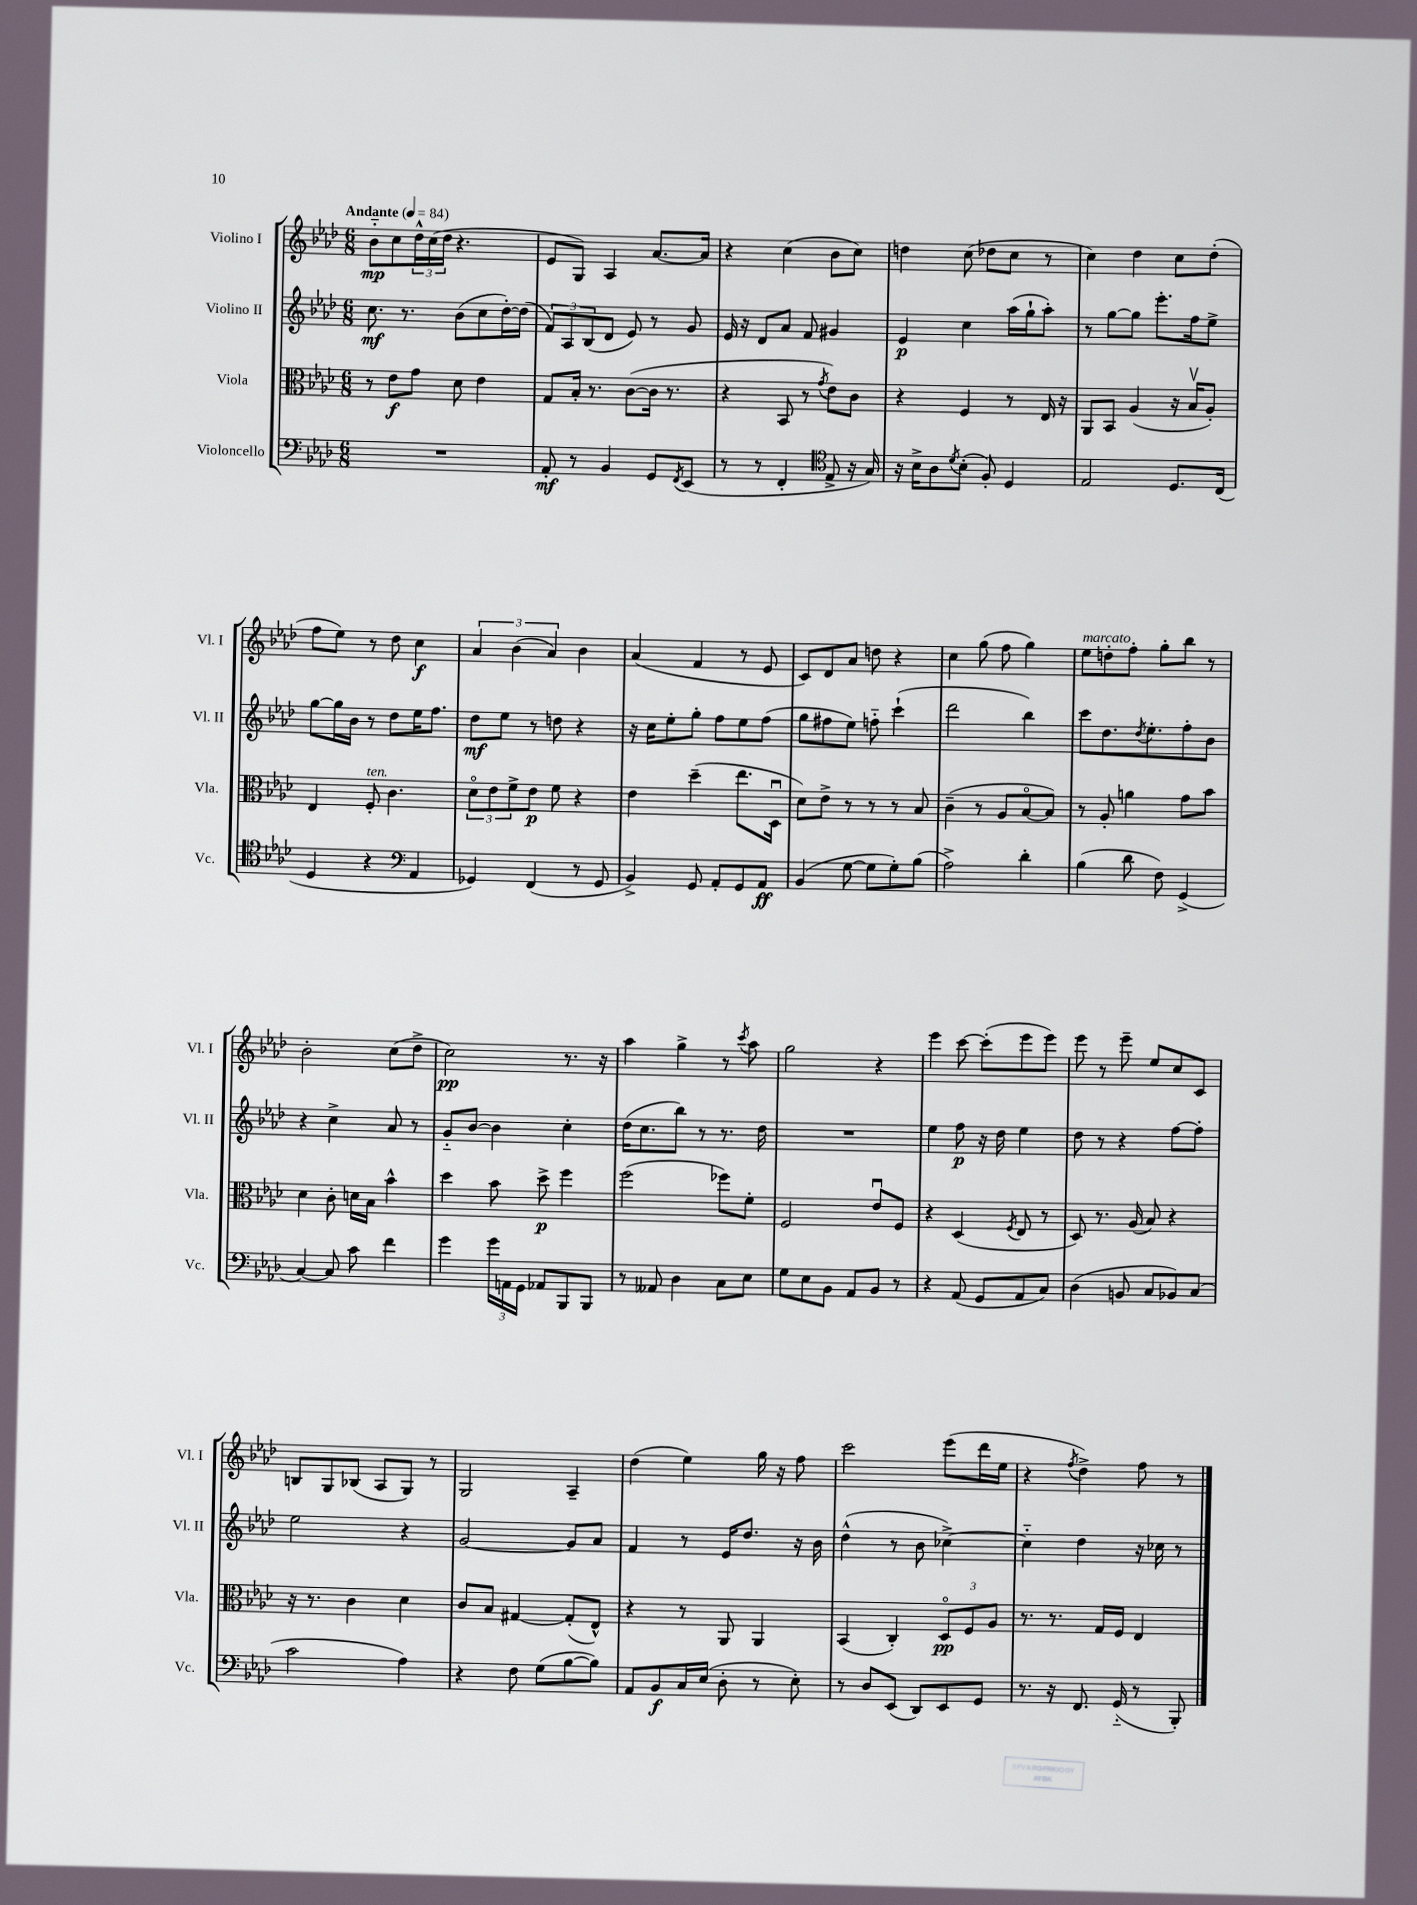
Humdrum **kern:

**kern	**dynam	**kern	**dynam	**kern	**dynam	**kern	**dynam
*part4	*part4	*part3	*part3	*part2	*part2	*part1	*part1
*staff4	*staff4	*staff3	*staff3	*staff2	*staff2	*staff1	*staff1
*I"Violoncello	*	*I"Viola	*	*I"Violino II	*	*I"Violino I	*
*I'Vc.	*	*I'Vla.	*	*I'Vl. II	*	*I'Vl. I	*
*clefF4	*	*clefC3	*	*clefG2	*	*clefG2	*
*k[b-e-a-d-]	*	*k[b-e-a-d-]	*	*k[b-e-a-d-]	*	*k[b-e-a-d-]	*
*M6/8	*	*M6/8	*	*M6/8	*	*M6/8	*
*MM84	*	*MM84	*	*MM84	*	*MM84	*
=1	=1	=1	=1	=1	=1	=1	=1
!	!	!	!	!	!	!LO:TX:a:B:t=Andante	!
2.r	.	8r	.	8.cc\	mf	8b-\L	mp
.	.	8e-\L	f	.	.	8cc\	.
.	.	.	.	8.r	.	.	.
.	.	8g\J	.	.	.	24dd-^^\L	.
.	.	.	.	.	.	(24cc\	.
.	.	.	.	.	.	24dd-\JJ	.
.	.	8d-\	.	(8b-\L	.	4.r	.
.	.	4e-\	.	8cc\	.	.	.
.	.	.	.	[16dd-'\L)	.	.	.
.	.	.	.	(16dd-\JJ]	.	.	.
=2	=2	=2	=2	=2	=2	=2	=2
8AA-'/	mf	8G/L	.	12f/L)	.	8e-/L	.
.	.	.	.	12A-/	.	.	.
8r	.	16B-'/Jk	.	.	.	8G/J)	.
.	.	.	.	(12B-/	.	.	.
.	.	8.r	.	.	.	.	.
4BB-/	.	.	.	8d-/J	.	4A-/	.
.	.	([8c\L	.	8e-/)	.	.	.
8GG/L	.	16c\Jk]	.	8r	.	[8.a-/L	.
.	.	8.r	.	.	.	.	.
8qFF/	.	.	.	.	.	.	.
(8EE-/J	.	.	.	8g/	.	.	.
.	.	.	.	.	.	16a-/Jk]	.
=3	=3	=3	=3	=3	=3	=3	=3
8r	.	4r	.	16e-/	.	4r	.
.	.	.	.	16r	.	.	.
8r	.	.	.	8d-/L	.	.	.
4FF'/	.	8BB-/	.	8a-/J	.	(4cc\	.
.	.	8r	.	8f/	.	.	.
*clefC4	*	*	*	*	*	*	*
.	.	8qg/	.	.	.	.	.
8E-^/	.	8e-\L)	.	4g#X/	.	8b-\L	.
16r	.	8c\J	.	.	.	8cc\J)	.
16G/)	.	.	.	.	.	.	.
=4	=4	=4	=4	=4	=4	=4	=4
16r	.	4r	.	4e-/	p	4ddn\	.
16B-^\KL	.	.	.	.	.	.	.
8A-\	.	.	.	.	.	.	.
8qd-/	.	.	.	.	.	.	.
(8B-'\J	.	4F/	.	4cc\	.	(8cc\	.
8F'/)	.	.	.	.	.	8dd-X\L	.
4D-/	.	8r	.	(16aa-\LL	.	8cc\J	.
.	.	.	.	16gg`\J	.	.	.
.	.	16E-/	.	8aa-'\J)	.	8r	.
.	.	16r	.	.	.	.	.
=5	=5	=5	=5	=5	=5	=5	=5
2E-/	.	8AA-/L	.	8r	.	4cc\)	.
.	.	8BB-/J	.	[8gg\L	.	.	.
.	.	(4A-/	.	8gg\J]	.	4dd-\	.
.	.	.	.	8.eee-'\L	.	.	.
8.D-/L	.	16r	.	.	.	8cc\L	.
.	.	16B-v/KL	.	16ff\k	.	.	.
.	.	8A-'/J)	.	8ee-^\J	.	(8dd-'\J	.
(16C/Jk	.	.	.	.	.	.	.
!!LO:LB:g=z
=6	=6	=6	=6	=6	=6	=6	=6
4D-/	.	4E-/	.	[8gg\L	.	8ff\L	.
.	.	.	.	16gg\L]	.	8ee-\J)	.
.	.	.	.	16b-\JJ	.	.	.
!	!	!LO:TX:a:i:t=ten.	!	!	!	!	!
4r	.	8F'/	.	8r	.	8r	.
.	.	4.c\	.	8dd-\L	.	8dd-\	.
*clefF4	*	*	*	*	*	*	*
4AA-/	.	.	.	16ee-\K	.	4cc\	f
.	.	.	.	8.ff\J	.	.	.
=7	=7	=7	=7	=7	=7	=7	=7
4GG-X/)	.	12d-\L	.	8dd-\L	mf	6a-/	.
.	.	12e-\	.	.	.	.	.
.	.	.	.	8ee-\J	.	.	.
.	.	12f^\	.	.	.	(6b-\	.
(4FF/	.	8e-\J	p	8r	.	.	.
.	.	.	.	.	.	6a-/)	.
.	.	8f\	.	8ddn\	.	.	.
8r	.	4r	.	4r	.	4b-\	.
8GG-/	.	.	.	.	.	.	.
=8	=8	=8	=8	=8	=8	=8	=8
4BB-^/)	.	4e-\	.	16r	.	(4a-/	.
.	.	.	.	16cc\KL	.	.	.
.	.	.	.	8ee-'\	.	.	.
8GG/	.	(4dd-~\	.	8gg'\J	.	4f/	.
8AA-'/L	.	.	.	8ff\L	.	.	.
8GG/	.	8.ee-\L	.	8ee-\	.	8r	.
8AA-/J	ff	.	.	(8ff\J	.	8e-/	.
.	.	16D-u\Jk	.	.	.	.	.
=9	=9	=9	=9	=9	=9	=9	=9
(4BB-/	.	8d-\L)	.	8gg\L	.	8c/L)	.
.	.	8e-^\J	.	8ff#X\	.	8d-/	.
[8G\	.	8r	.	8ee-\J)	.	8a-/J	.
8G\L]	.	8r	.	8ffn\	.	8ddn\	.
8G'\)	.	8r	.	(4ccc`\	.	4r	.
(8B-\J	.	8B-/	.	.	.	.	.
=10	=10	=10	=10	=10	=10	=10	=10
2A-^\)	.	(4c~\	.	2ddd-\	.	4cc\	.
.	.	8r	.	.	.	(8gg\	.
.	.	8A-/L	.	.	.	8ff\	.
4d-'\	.	[8B-/	.	4bb-\)	.	4gg\)	.
.	.	8B-/J])	.	.	.	.	.
=11	=11	=11	=11	=11	=11	=11	=11
!	!	!	!	!	!	!LO:TX:a:i:t=marcato	!
(4B-\	.	8r	.	8ccc\L	.	8ee-\L	.
.	.	8A-'/	.	8.dd-\	.	8ddn'\	.
8d-\	.	4an\	.	.	.	8ff'\J	.
.	.	.	.	8qdd-/	.	.	.
.	.	.	.	8.ee-'\	.	.	.
8F\)	.	.	.	.	.	8gg'\L	.
(4GG^/	.	8g\L	.	8ff'\	.	8bb-\J	.
.	.	8b-\J	.	8b-\J	.	8r	.
!!LO:LB:g=z
=12	=12	=12	=12	=12	=12	=12	=12
[4C/)	.	4d-\	.	4r	.	2b-'\	.
8C/]	.	8c'\	.	4cc^\	.	.	.
8c\	.	16dn\LL	.	.	.	.	.
.	.	16B-\JJ	.	.	.	.	.
4f\	.	4b-^^\	.	8a-/	.	(8cc\L	.
.	.	.	.	8r	.	8dd-^\J	.
=13	=13	=13	=13	=13	=13	=13	=13
4g\	.	4dd-\	.	8g/L	.	2cc\)	pp
.	.	.	.	[8b-/J	.	.	.
24g\LL	.	8b-\	.	4b-\]	.	.	.
24AAn\	.	.	.	.	.	.	.
24GG\JJ	.	.	.	.	.	.	.
8AA-X/L	.	8dd-^\	p	.	.	.	.
8BBB-/	.	4ff\	.	4cc'\	.	8.r	.
8BBB-/J	.	.	.	.	.	.	.
.	.	.	.	.	.	16r	.
=14	=14	=14	=14	=14	=14	=14	=14
8r	.	(2ff\	.	(16dd-\KL	.	4aa-\	.
.	.	.	.	8.cc\	.	.	.
8AA--X/	.	.	.	.	.	.	.
4D-\	.	.	.	8bb-\J)	.	4gg^\	.
.	.	.	.	8r	.	.	.
8C\L	.	8ff-X\L)	.	8.r	.	8r	.
.	.	.	.	.	.	8qccc/	.
8E-\J	.	8f'\J	.	.	.	8aa-\	.
.	.	.	.	16dd-\	.	.	.
=15	=15	=15	=15	=15	=15	=15	=15
8G\L	.	2F/	.	2.r	.	2gg\	.
8E-\	.	.	.	.	.	.	.
8BB-\J	.	.	.	.	.	.	.
8AA-/L	.	.	.	.	.	.	.
8BB-/J	.	8e-u/L	.	.	.	4r	.
8r	.	8F/J	.	.	.	.	.
=16	=16	=16	=16	=16	=16	=16	=16
4r	.	4r	.	4ee-\	.	4eee-\	.
(8AA-/	.	(4D-/	.	8ff\	p	[8ccc\	.
8GG/L	.	.	.	16r	.	(8ccc'\L]	.
.	.	.	.	16dd-\	.	.	.
.	.	8qF/	.	.	.	.	.
8AA-/	.	8E-/	.	4ee-\	.	8eee-\	.
8C/J)	.	8r	.	.	.	8eee-\J)	.
=17	=17	=17	=17	=17	=17	=17	=17
(4D-\	.	8D-/)	.	8dd-\	.	8eee-\	.
.	.	8.r	.	8r	.	8r	.
8BBn/	.	.	.	4r	.	8eee-~\	.
.	.	(16A-/	.	.	.	.	.
8C/L	.	8B-/)	.	.	.	8ee-/L	.
8BB-X/)	.	4r	.	[8ff\L	.	8cc/	.
(8C/J	.	.	.	8ff'\J]	.	8c/J	.
!!LO:LB:g=z
=18	=18	=18	=18	=18	=18	=18	=18
2c\	.	16r	.	2ee-\	.	8Bn/L	.
.	.	8.r	.	.	.	.	.
.	.	.	.	.	.	8G/	.
.	.	4c\	.	.	.	(8B-X/J	.
.	.	.	.	.	.	8A-/L	.
4A-\)	.	4d-\	.	4r	.	8G/J)	.
.	.	.	.	.	.	8r	.
=19	=19	=19	=19	=19	=19	=19	=19
4r	.	8c/L	.	[2g/	.	2G/	.
.	.	8B-/J	.	.	.	.	.
8F\	.	[4G#X/	.	.	.	.	.
(8G\L	.	.	.	.	.	.	.
[8B-\	.	(8G#'/L]	.	8g/L]	.	4A-~/	.
8B-\J])	.	8E-^^/J)	.	8a-/J	.	.	.
=20	=20	=20	=20	=20	=20	=20	=20
8AA-/L	.	4r	.	4f/	.	(4dd-\	.
8BB-/	f	.	.	.	.	.	.
16C/L	.	8r	.	8r	.	4ee-\)	.
(16E-/JJ	.	.	.	.	.	.	.
8D-'\	.	8AA-/	.	16e-/KL	.	.	.
.	.	.	.	8.dd-/J	.	.	.
8r	.	4AA-/	.	.	.	16gg\	.
.	.	.	.	.	.	16r	.
8E-'\)	.	.	.	16r	.	8ff\	.
.	.	.	.	16b-\	.	.	.
=21	=21	=21	=21	=21	=21	=21	=21
8r	.	(4BB-/	.	(4dd-^^\	.	2ccc\	.
8D-/L	.	.	.	.	.	.	.
(8EE-/J	.	4C'/)	.	8r	.	.	.
8DD-/L)	.	.	.	8b-\	.	.	.
8EE-/	.	12D-/L	pp	[4cc-X^\)	.	(8eee-\L	.
.	.	12F/	.	.	.	.	.
8GG/J	.	.	.	.	.	16ddd-\L	.
.	.	12A-/J	.	.	.	.	.
.	.	.	.	.	.	16ee-\JJ	.
=22	=22	=22	=22	=22	=22	=22	=22
8.r	.	8.r	.	4cc-\]	.	4r	.
16r	.	8.r	.	.	.	.	.
.	.	.	.	.	.	8qff/	.
8.FF/	.	.	.	4dd-\	.	4dd-^\)	.
.	.	16G/LL	.	.	.	.	.
(16GG/	.	16F/JJ	.	.	.	.	.
8r	.	4E-/	.	16r	.	8ff\	.
.	.	.	.	16cc-X\	.	.	.
8BBB-'/)	.	.	.	8r	.	8r	.
==	==	==	==	==	==	==	==
*-	*-	*-	*-	*-	*-	*-	*-
